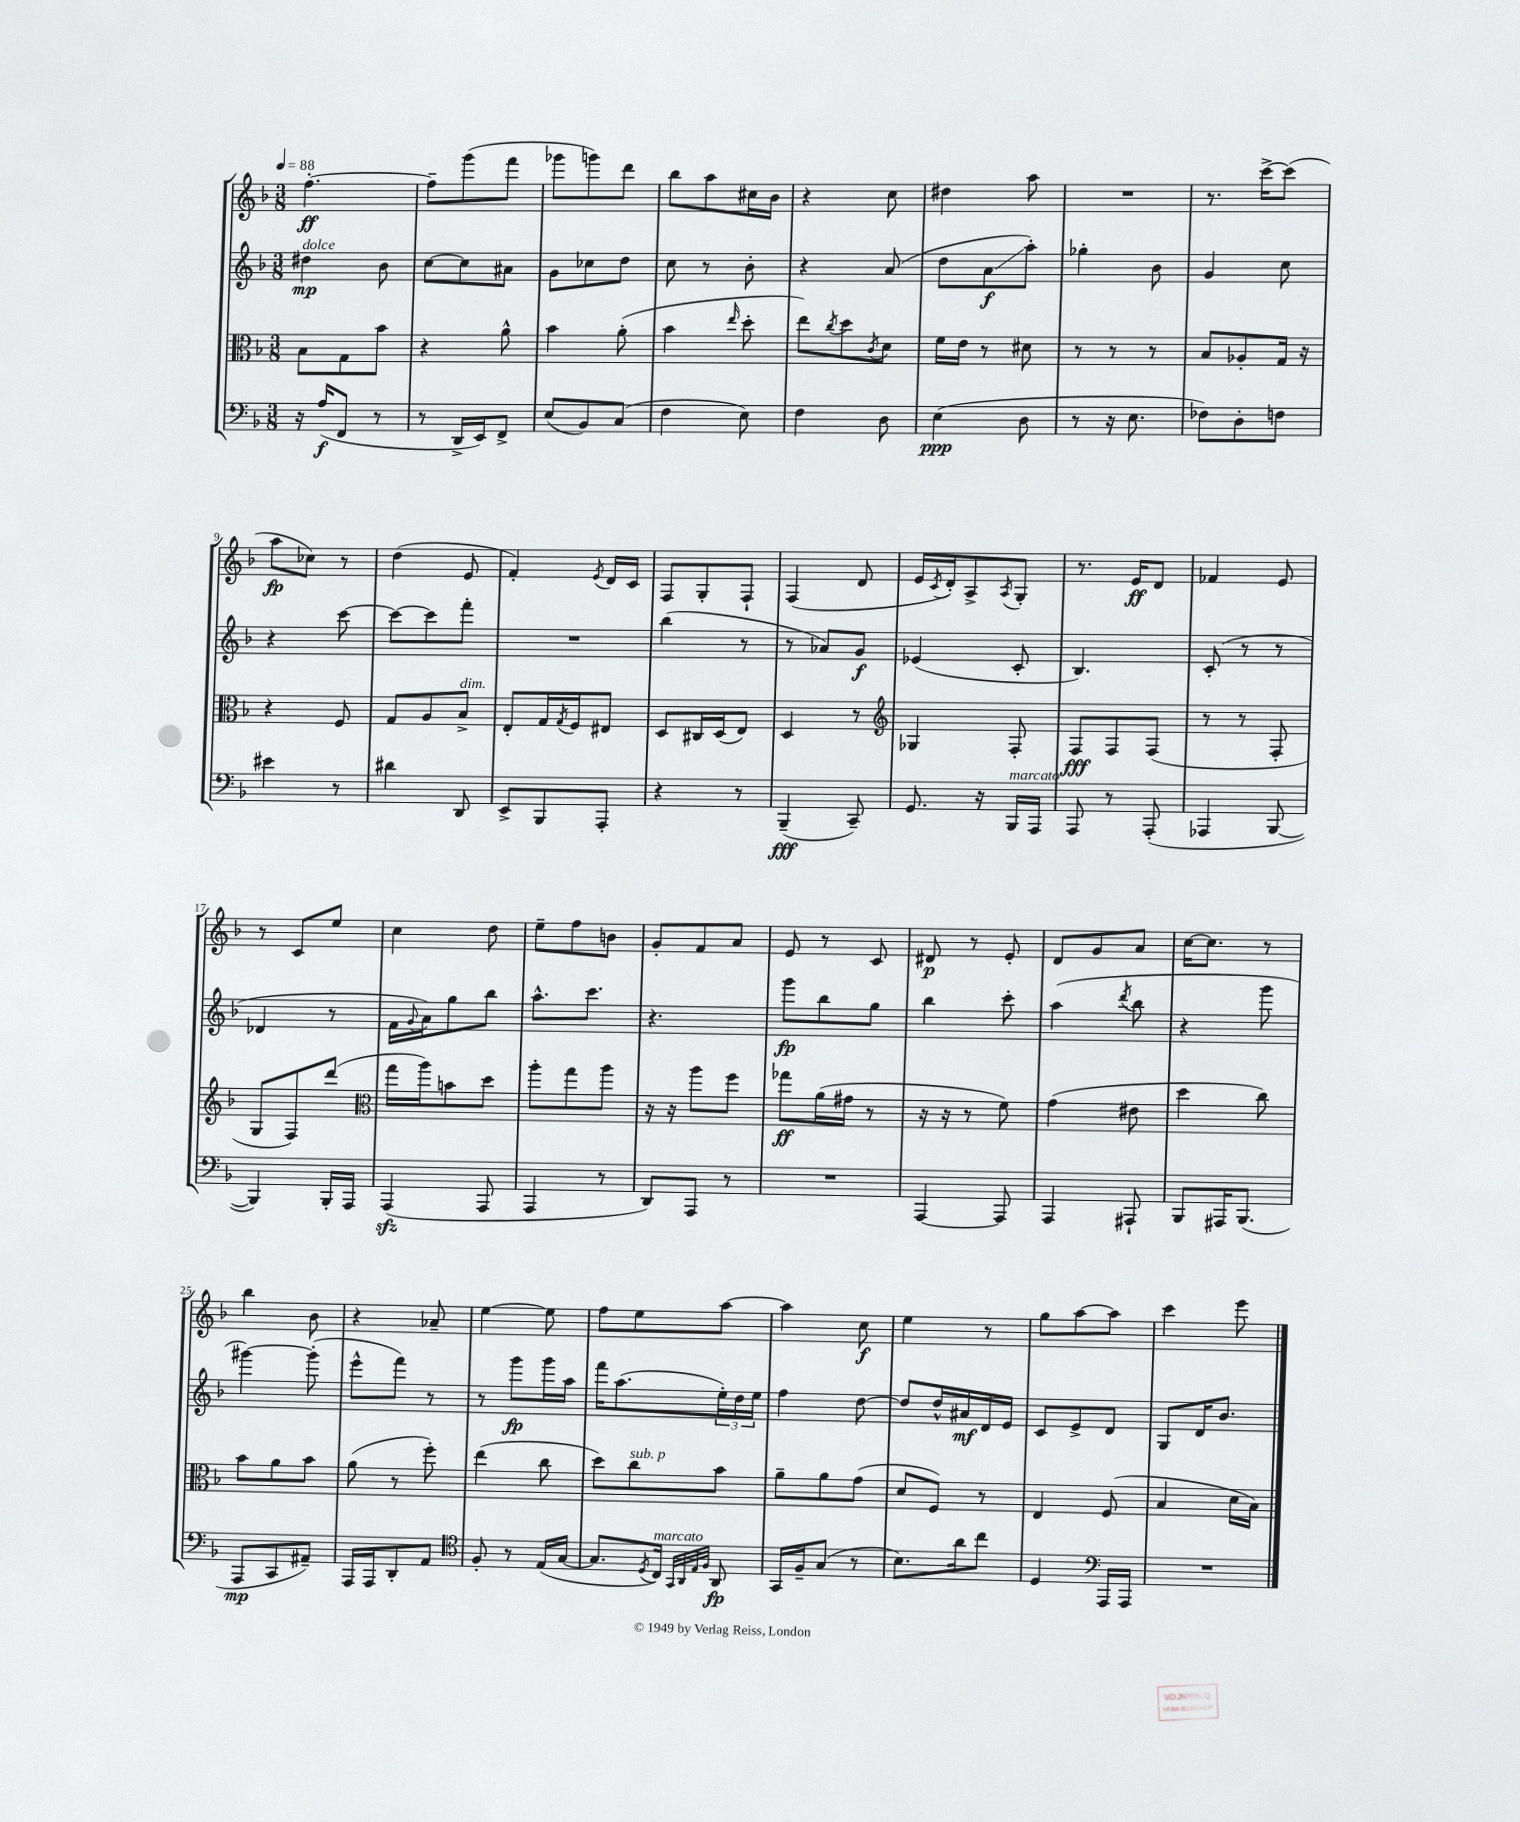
<<
\new StaffGroup <<
\new Staff = "s0" {
    \clef treble \key f \major \numericTimeSignature \time 3/8 \tempo 4 = 88
    f''4.~-.\ff |
    f''8-- g'''8( f'''8 |
    ges'''8 g'''8) d'''8 |
    bes''8 a''8 cis''16 bes'16 |
    r4 c''8 |
    dis''4 a''8 |
    R4. |
    r8. c'''16~-> c'''8( |
    a''8\fp ces''8) r8 |
    d''4( e'8 |
    f'4-.) \acciaccatura { e'8 } d'16 c'16 |
    f8 g8-. f8-! |
    f4( d'8 |
    e'16 \acciaccatura { c'8 } d'16-.) a8-> \acciaccatura { a8 } g8-. |
    r8. e'16\ff d'8 |
    fes'4 e'8 |
    r8 c'8 e''8 |
    c''4 d''8 |
    e''8-- f''8 b'8 |
    g'8-. f'8 a'8 |
    e'8 r8 c'8 |
    dis'8\p r8 e'8-. |
    d'8 g'8 a'8 |
    c''16~ c''8. r8 |
    bes''4 bes'8 |
    r4 aes'8-- |
    e''4~ e''8 |
    f''8 e''8 a''8~ |
    a''4 c''8\f |
    e''4 r8 |
    g''8 a''8~ a''8 |
    c'''4 e'''8 \bar "|." |
}
\new Staff = "s1" {
    \clef treble \key f \major \numericTimeSignature \time 3/8
    dis''4\mp^\markup { \italic "dolce" } bes'8 |
    c''8~ c''8 ais'8 |
    g'8 ces''8 d''8 |
    c''8 r8 bes'8-. |
    r4 a'8( |
    d''8 a'8\glissando\f a''8-.) |
    ges''4-. bes'8 |
    g'4 c''8 |
    r4 c'''8~ |
    c'''8~ c'''8 f'''8-. |
    R4. |
    bes''4( r8 |
    r8 aes'8) g'8\f |
    ees'4( c'8-. |
    bes4.) |
    c'8-.( r8 r8 |
    des'4 r8 |
    f'16 \appoggiatura { g'8 } a'16) g''8 bes''8 |
    a''8.-^ c'''8. |
    r4. |
    g'''8\fp bes''8 g''8 |
    bes''4 c'''8-. |
    a''4( \acciaccatura { d'''8 } bes''8 |
    r4 g'''8 |
    gis'''4~) gis'''8-.( |
    e'''8-^ f'''8) r8 |
    r8 g'''8\fp g'''16 a''16 |
    f'''16 a''8.( \tuplet 3/2 { e''16-.) d''16 e''16 } |
    f''4 d''8~ |
    d''8 d''16-^ ais'16\mf d'16 e'16 |
    c'8 e'8-> d'8 |
    g8 d'16 bes'8. \bar "|." |
}
\new Staff = "s2" {
    \clef alto \key f \major \numericTimeSignature \time 3/8
    bes8 g8 bes'8 |
    r4 a'8-^ |
    bes'4 a'8-.( |
    bes'4 \grace { e''16 } d''8-. |
    e''8) \acciaccatura { c''8 } d''8 \acciaccatura { c'8 } d'8 |
    f'16 e'16 r8 dis'8 |
    r8 r8 r8 |
    bes8 aes8-. g16 r16 |
    r4 f8 |
    g8 a8 bes8->^\markup { \italic "dim." } |
    e8-. g16 \acciaccatura { g8 } f16 eis8 |
    d8 cis16 d16( e8) |
    d4 r8 |
    \clef treble ges4 f8-. |
    f8\fff f8 f8( |
    r8 r8 f8-. |
    g8 f8) d'''8( |
    \clef alto g''16 a''16) b'8 d''8 |
    a''8-. g''8 a''8 |
    r16 r16 a''8 f''8 |
    ges''8\ff a'16( gis'16 r8 |
    r16 r16 r8 f'8) |
    g'4( eis'8 |
    d''4 c''8) |
    bes'8 a'8 bes'8 |
    a'8( r8 f''8-.) |
    e''4( c''8 |
    d''8) c''8^\markup { \italic "sub. p" } bes'8 |
    a'8-- a'8 g'8( |
    d'8 f8) r8 |
    e4 f8( |
    bes4 d'16 bes16) \bar "|." |
}
\new Staff = "s3" {
    \clef bass \key f \major \numericTimeSignature \time 3/8
    r16 a16\f( f,8 r8 |
    r8 d,16-> e,16) f,8-> |
    e8( bes,8) c8( |
    f4 e8) |
    f4 d8 |
    e4\ppp( d8 |
    r8 r16 e8. |
    fes8) d8-. f8 |
    eis'4 r8 |
    dis'4 d,8 |
    e,8-> bes,,8 a,,8-. |
    r4 r8 |
    bes,,4--\fff( c,8--) |
    g,8. r16 bes,,16^\markup { \italic "marcato" } a,,16 |
    a,,8 r8 a,,8-.( |
    aes,,4 bes,,8~ |
    bes,,4) bes,,16-. a,,16 |
    a,,4\sfz( a,,8 |
    a,,4 r8 |
    d,8) a,,8 r8 |
    R4. |
    a,,4~ a,,8 |
    a,,4 ais,,8-! |
    bes,,8 ais,,16 bes,,8.( |
    a,,8\mp c,8 ais,8--) |
    a,,16 a,,16 d,8-. a,8 |
    \clef tenor f8-. r8 e16( g16~ |
    g8. \acciaccatura { d8 } c16^\markup { \italic "marcato" }) \grace { g,32 a,32 e32 f32 } a,8\fp |
    g,16 f16-- g8( r8 |
    bes8.) a'16 c''8 |
    d4 \clef bass a,,16 a,,16 |
    R4. \bar "|." |
}
>>
>>
